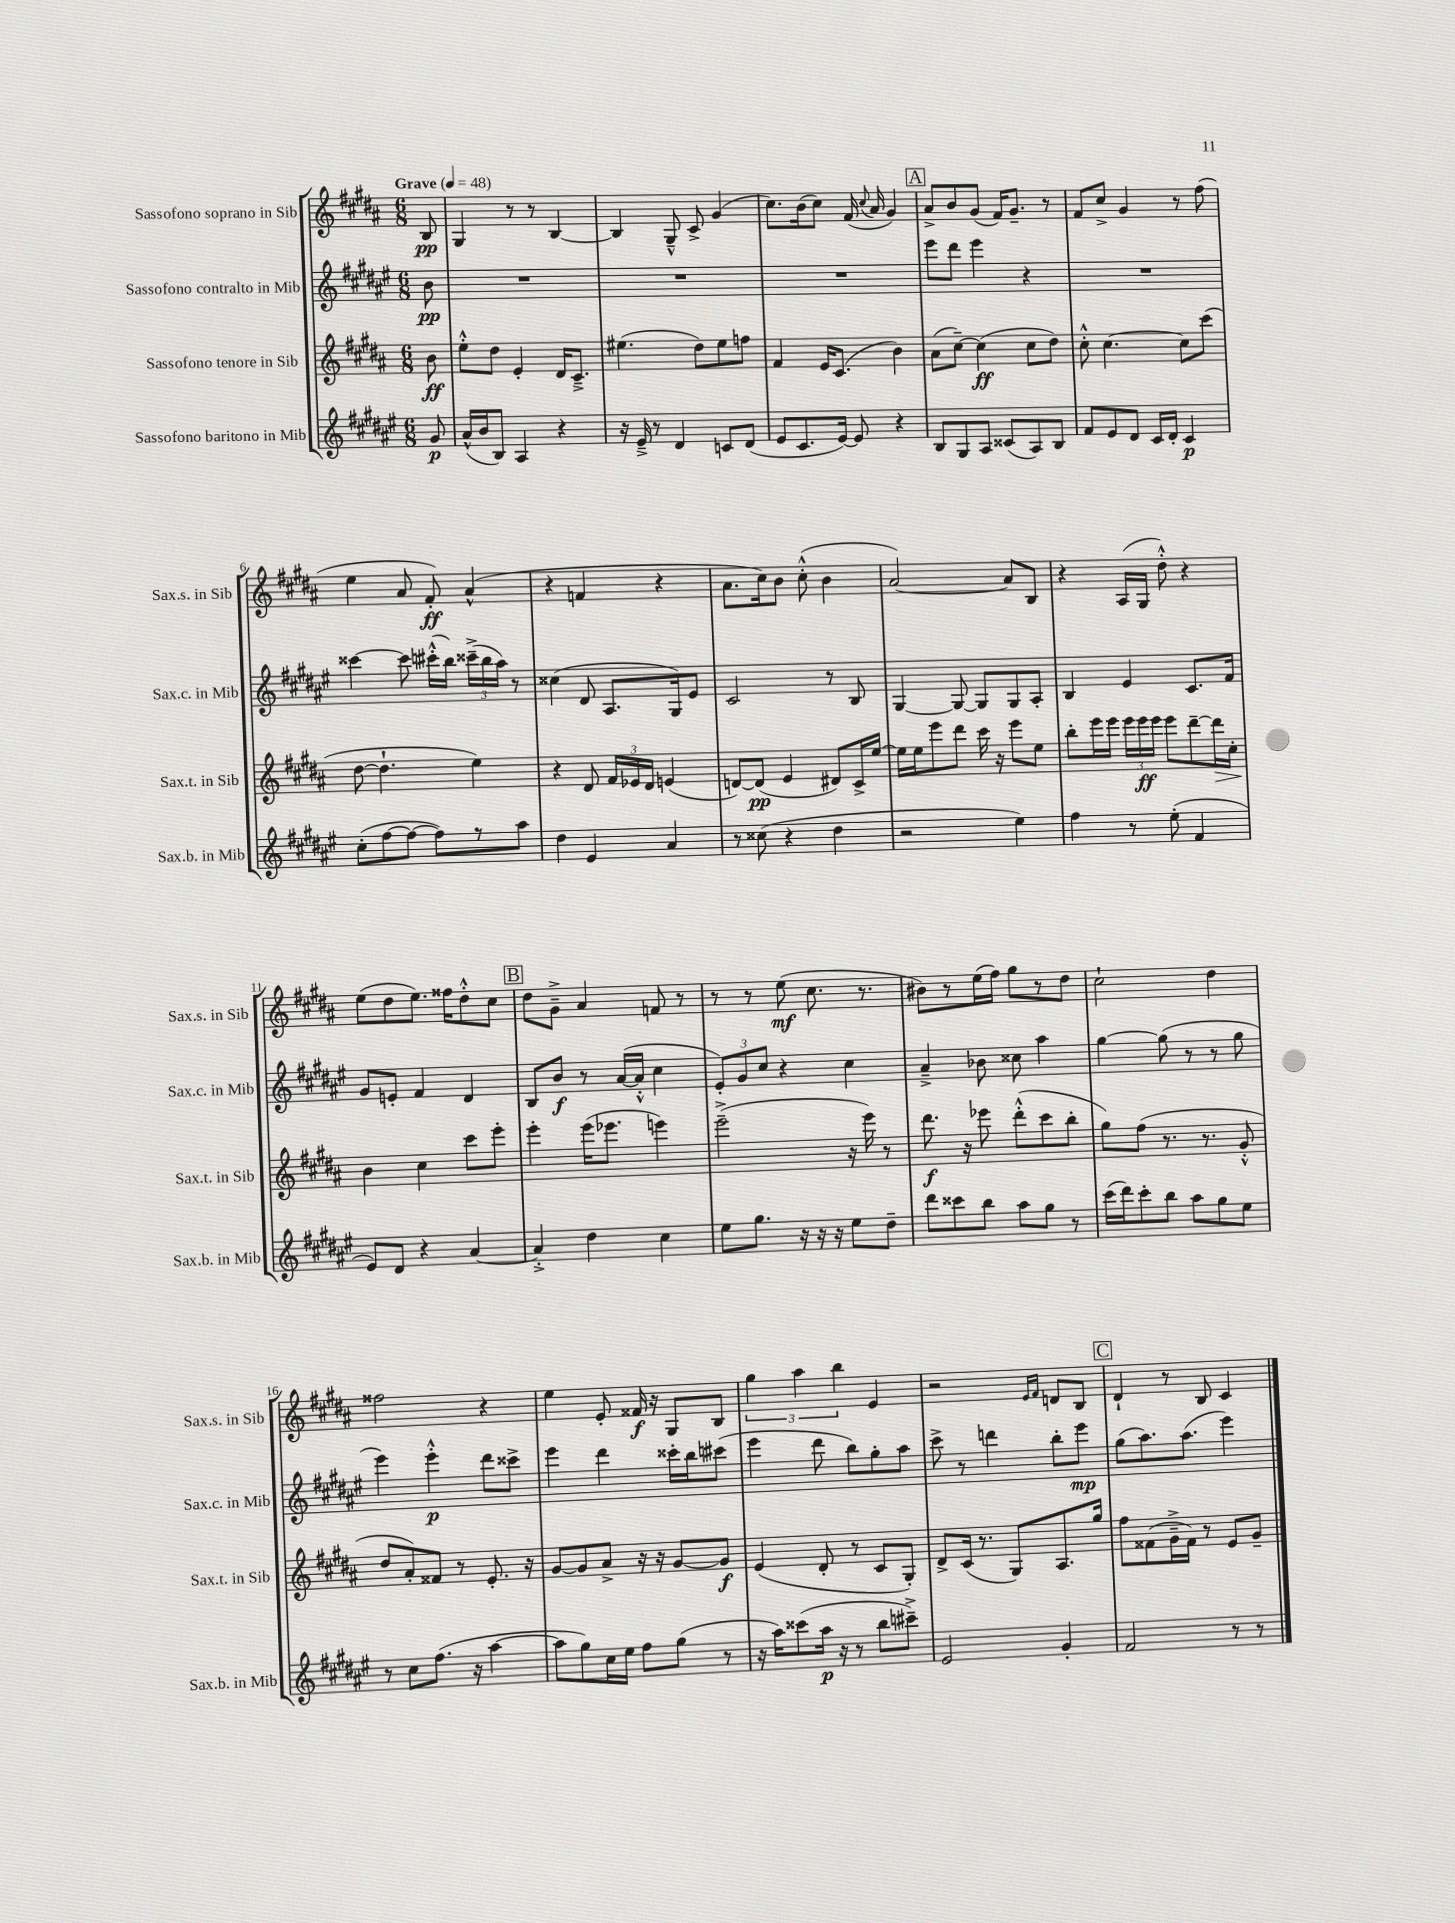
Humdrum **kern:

**kern	**kern	**kern	**kern
*staff4	*staff3	*staff2	*staff1
*clefG2	*clefG2	*clefG2	*clefG2
*k[f#c#g#d#a#e#]	*k[f#c#g#d#a#]	*k[f#c#g#d#a#e#]	*k[f#c#g#d#a#]
*M6/8	*M6/8	*M6/8	*M6/8
*MM48	*MM48	*MM48	*MM48
8g#	8b	8b	8B
=	=	=	=
(16a#^^	8ee'^^	2.r	4G#
16b	.	.	.
8B)	8dd#	.	.
4A#	4e'	.	8r
.	.	.	8r
4r	16d#	.	[4B
.	8.c#~^	.	.
=	=	=	=
16r	(4.ee#	2.r	4B]
16e#~^	.	.	.
8r	.	.	.
4d#	.	.	8G#~^^
.	8dd#)	.	8c#^
8c	8ee#	.	(4g#
(8d#	8ff	.	.
=	=	=	=
8e#	4f#	2.r	8.cc#)
8.c#	.	.	.
.	.	.	(16b
.	16e	.	8cc#)
[16e#)	(8.c#	.	.
8e#]	.	.	(16f#
.	.	.	8qqcc#
.	.	.	16a#
4r	4b)	.	4g#)
=	=	=	=
8B	(8a#	8eee#	8a#^
8G#	[8cc#~)	8ddd#	8b
8A#	(4cc#]	4eee#	(8g#
(8c##	.	.	16f#)
.	.	.	8.g#~
8A#)	8cc#	4r	.
8B	8dd#)	.	8r
=	=	=	=
8f#	8cc#'^^	2.r	8f#
8e#	[4.cc#	.	8cc#^
8d#	.	.	4g#
16c#	.	.	.
16d#'	.	.	.
4c#	8cc#]	.	8r
.	(8ccc#	.	(8ff#
=	=	=	=
(8cc#'	[8dd#	[4ccc##	4ee
[8ff#	4.dd#`]	.	.
8ff#_	.	8ccc##]	8a#
8ff#])	.	(16ccc#'^^	8f#')
.	.	16bb)	.
8r	4ee)	(24ccc##~^	(4a#^^
.	.	24bb	.
.	.	24aa#)	.
8aa#	.	8r	.
=	=	=	=
4dd#	4r	(4cc##	4r
4e#	8d#	8d#	4f
.	24f#	8.A#	.
.	24e-	.	.
.	24d#	.	.
4a#	(4e	.	4r
.	.	16G#)	.
.	.	8e#	.
=	=	=	=
8r	[8d)	2c#	8.a#
(8cc##	(8d]	.	.
.	.	.	16cc#)
4r	4e	.	8b
.	.	.	(8cc#'^^
4dd#	8d#)	8r	4b
.	16c#^	8B	.
.	[16ee	.	.
=	=	=	=
2r	16ee]	[4G#	[2a#)
.	16ee	.	.
.	8eee	.	.
.	8ddd#	8G#_	.
.	16ccc#	8G#]	.
.	16r	.	.
4ee#)	8eee	8G#	8a#]
.	8ee	8A#'	8B
=	=	=	=
4ff#	8bb'	4B	4r
.	16eee	.	.
.	16eee	.	.
8r	24eee	4e#	(16A#
.	24eee	.	.
.	.	.	16G#
.	24eee	.	.
(8ee#'	8eee	.	8dd#'^^)
4f#	[8ddd#~	8.c#	4r
.	16ddd#]	.	.
.	16cc#'	16f#	.
=	=	=	=
8e#)	4b	8g#	(8ee
8d#	.	8e'	8dd#
4r	4cc#	4f#	8.ee)
.	.	.	16ff##
[4a#	8ccc#	4d#	8dd#'^^
.	8eee'	.	8cc#
=	=	=	=
4a#'^]	4eee'	8B	8dd#
.	.	8b	8g#~^
4dd#	(16eee	8r	4a#
.	8.eee-	.	.
.	.	([16a#	.
.	.	16a#'^^]	.
4cc#	4eee)	4cc#	8f
.	.	.	8r
=	=	=	=
8ee#	(2eee~^	12e#')	8r
.	.	12g#	.
8.gg#	.	.	8r
.	.	12cc#	.
.	.	4r	(8ee
16r	.	.	.
16r	.	.	8.cc#
16r	.	.	.
8ee#	16r	4cc#	.
.	16eee)	.	8.r
8dd#~	8r	.	.
=	=	=	=
8ddd#	8.ddd#	4a#~^	8b#)
8ccc##	.	.	8r
.	16r	.	.
8bb	8eee-	8b-	(16ee
.	.	.	16ff#)
8aa#	(8ddd#'^^	8cc##	8gg#
8gg#	8ccc#	4aa#	8r
8r	8bb'	.	8dd#
=	=	=	=
(16ccc#	8gg#)	[4gg#	2cc#`
16ddd#)	.	.	.
8ccc#'	(8ff#	.	.
8bb	8.r	(8gg#]	.
8aa#	.	8r	.
.	8.r	.	.
8gg#	.	8r	4dd#
8ee#	8g#'^^	8gg#	.
=	=	=	=
8r	8dd#	4eee#)	2ff##
8cc#	8a#')	.	.
(8.ff#	8f##	4eee#'^^	.
.	8r	.	.
16r	.	.	.
[4aa#	8.e'	8ddd#	4r
.	.	8ccc##^	.
.	16r	.	.
=	=	=	=
8aa#]	[8g#	4eee#	4ee
8gg#)	8g#]	.	.
16cc#	8a#^	4ddd#	8e'
16ee#	.	.	.
8ff#	16r	.	16f##
.	16r	.	16r
(8gg#	[8g#	16ccc##'	8G#
.	.	16bb	.
8r	8g#]	(8ccc#	8B
=	=	=	=
16r	(4e	4eee#	6gg#
16aa#)	.	.	.
(8ccc##	.	.	.
.	.	.	6aa#
16aa#	8d#'	8ddd#	.
16r	.	.	.
.	.	.	6bb
8r	8r	8bb)	.
8bb	8c#	8gg#'	4e
8ccc#~^)	8G#')	8aa#	.
=	=	=	=
2e#	8d#^	8ccc#^	2r
.	(16c#	8r	.
.	8.r	.	.
.	.	4ddd	.
.	8G#)	.	.
.	.	.	16qqe
.	.	.	16qqf#
4g#'	8.A#	8bb'	8d
.	.	8eee#	8B
.	16gg#	.	.
=	=	=	=
2f#	8ff#	(8gg#	4d#`
.	(8f##	8.aa#)	.
.	16g#~^	.	8r
.	16f##)	(8.aa#	.
.	8r	.	8B
8r	8e	4eee#)	4c#
8r	8g#~	.	.
==	==	==	==
*-	*-	*-	*-
